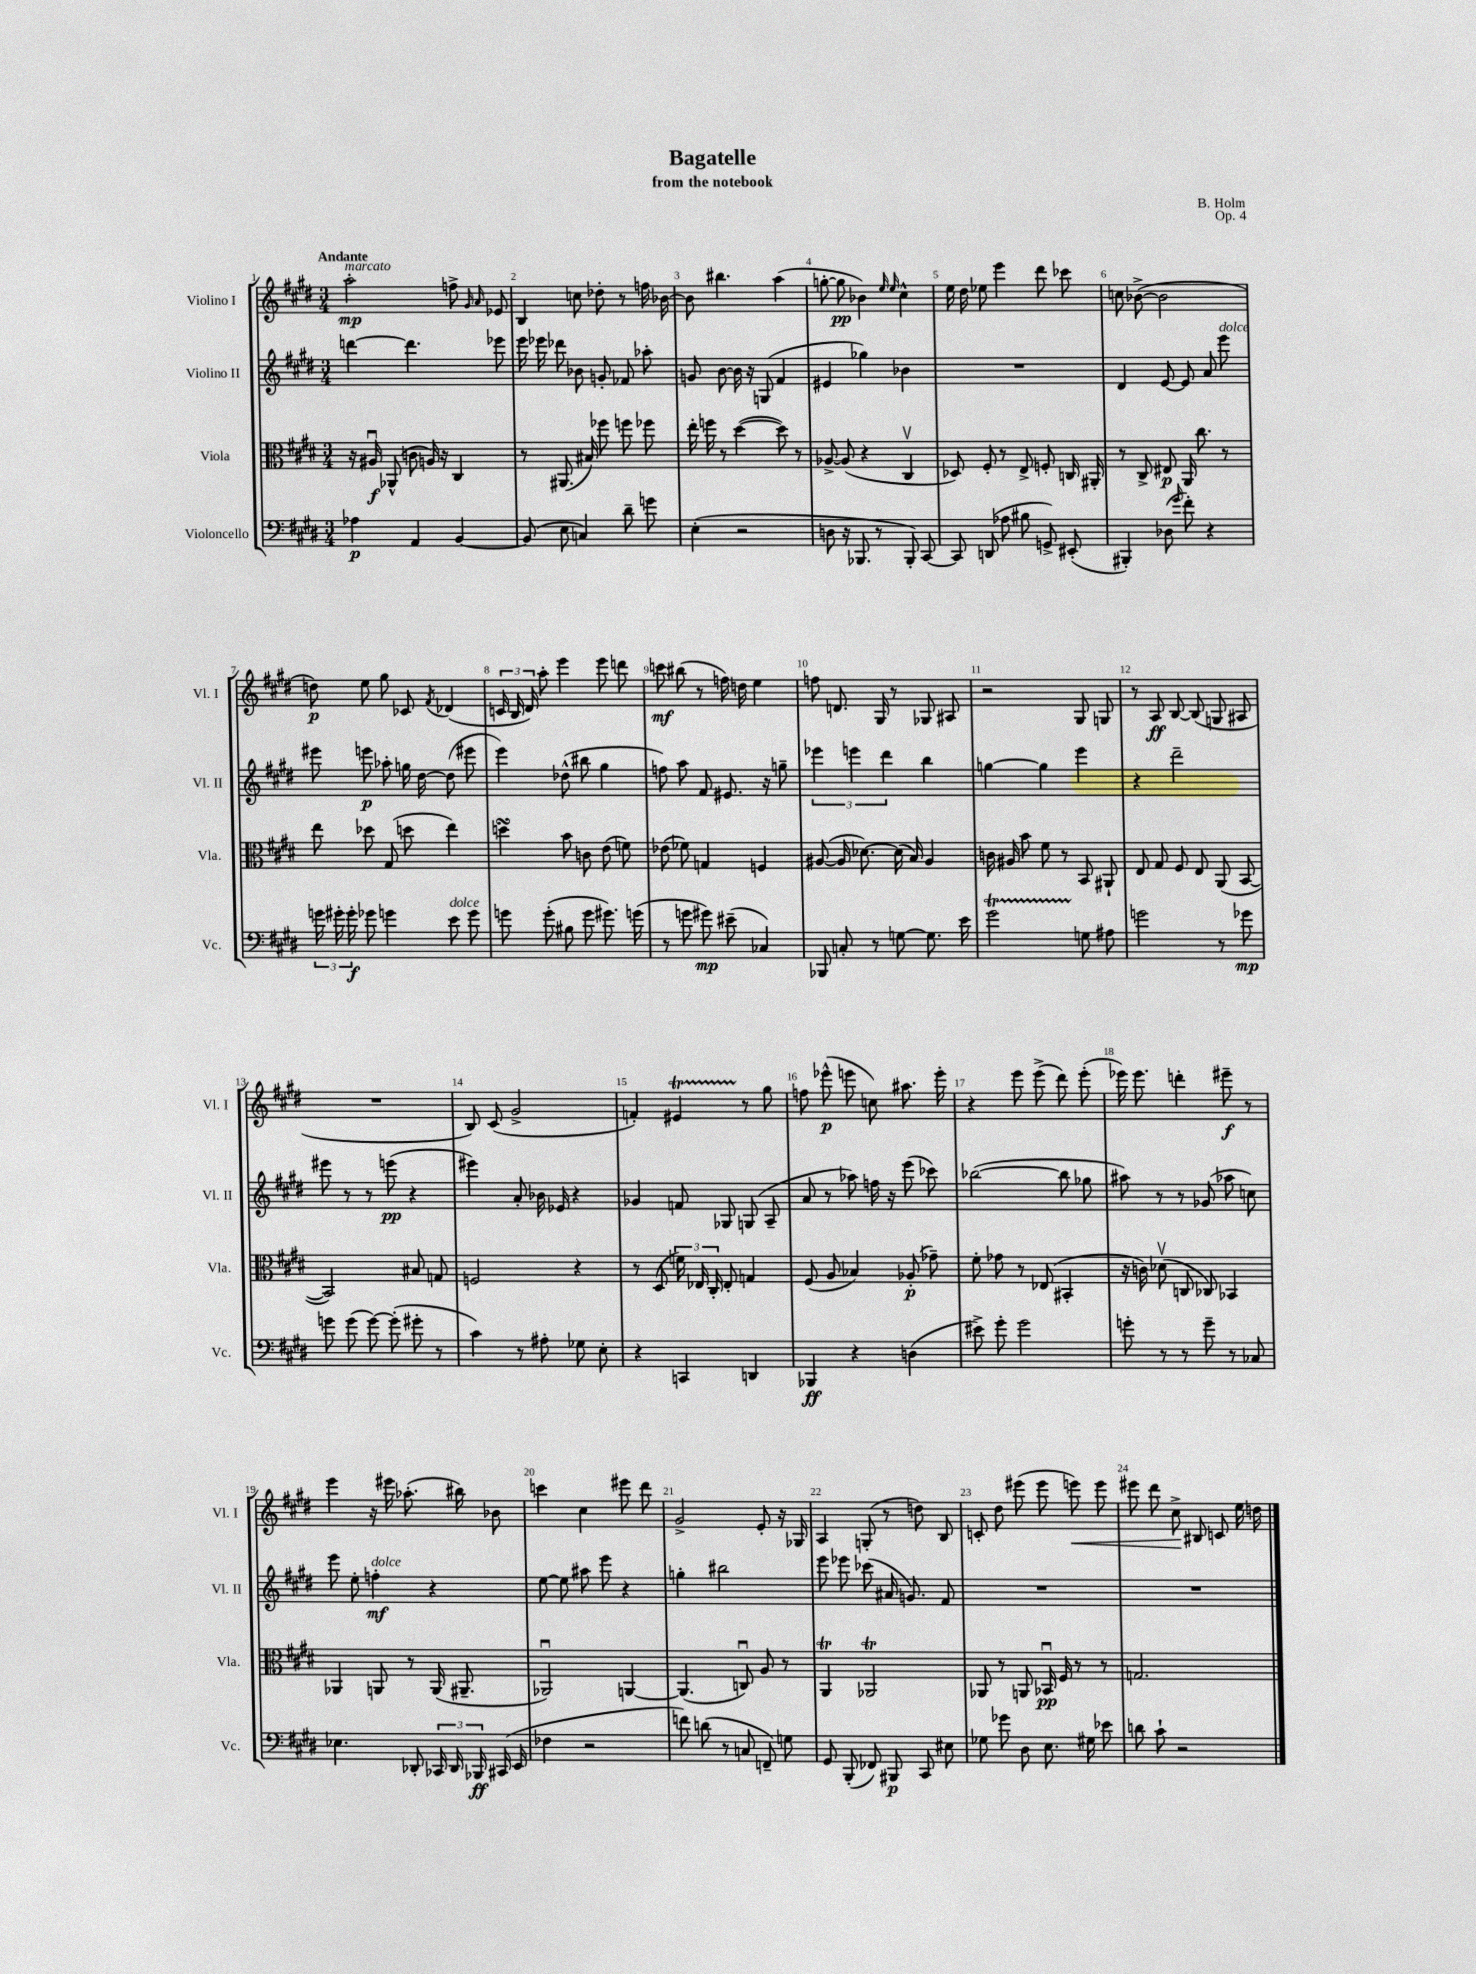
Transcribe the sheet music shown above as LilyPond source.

\header { title = "Bagatelle" composer = "B. Holm" subtitle = "from the notebook" opus = "Op. 4" }
<<
\new StaffGroup <<
\new Staff = "s0" \with { instrumentName = "Violino I" shortInstrumentName = "Vl. I" } {
    \clef treble \key e \major \numericTimeSignature \time 3/4 \tempo "Andante"
    \autoBeamOff a''2-.\mp^\markup { \italic "marcato" } f''8-> \grace { gis'16 a'16 } ees'8 |
    b4 c''8 des''8-. r8 f''16 bes'16~ |
    bes'8 bis''4. a''4( |
    g''8~-. g''8\pp bes'4) \grace { e''16 e''16 } cis''4-^ |
    e''16 dis''16 ees''8 e'''4 dis'''8 ces'''8 |
    c''8 bes'8~->( bes'2 |
    d''8\p) e''8 gis''8 ces'8 \acciaccatura { fis'8 } des'4( |
    \tuplet 3/2 { c'16 b16 dis'16) } a''8-. e'''4 e'''8 d'''8 |
    c'''8\mf bis''8( r8 f''16) d''16 e''4 |
    f''8 d'8. gis16 r8 ges8 ais8 |
    r2 gis8 g8 |
    r8 a8\ff b8~ b8( g8 ais8 |
    R2. |
    b8) cis'8( gis'2-> |
    f'4-.) eis'4\startTrillSpan r8\stopTrillSpan gis''8 |
    f''8 ees'''8-^\p( e'''8 c''8) ais''8. e'''16-. |
    r4 e'''8 e'''8->( dis'''8) e'''8-.( |
    ees'''16) ees'''8. d'''4-. eis'''8--\f r8 |
    e'''4 r16 eis'''16 aes''8.-.( bis''16) bes'8 |
    c'''4 cis''4 eis'''8 dis'''8 |
    gis'2-> e'8-. r16 ges16 |
    a4 g8-.( r8 d''8) b8 |
    c'8-. dis''8 eis'''8( eis'''8 e'''8\<) e'''8 |
    eis'''8 dis'''8 cis''8->\! bis8 c'8 e''16 d''16 \bar "|." |
}
\new Staff = "s1" \with { instrumentName = "Violino II" shortInstrumentName = "Vl. II" } {
    \clef treble \key e \major \numericTimeSignature \time 3/4
    \autoBeamOff d'''4~ d'''4. ees'''8 |
    e'''16 ees'''16 des'''8 bes'8 g'8-. fes'8 aes''8-. |
    g'8 b'8~ b'16 r16 g8( fis'4 |
    eis'4 ges''4) bes'4 |
    R2. |
    dis'4 e'8~ e'8 a'8 e'''8^\markup { \italic "dolce" } |
    eis'''8 e'''8\p aes''8-. g''16 dis''16~ dis''8( eis'''8 |
    e'''4) des''8-^( bis''8 gis''4 |
    f''8) a''8 fis'8 eis'8. r16 g''8-- |
    \tuplet 3/2 { ees'''4 e'''4 dis'''4 } b''4 |
    g''4~ g''4 e'''4 |
    r4 dis'''2-- |
    eis'''8 r8 r8 e'''8\pp( r4 |
    eis'''4) a'8-. bes'16 ees'16 r4 |
    ges'4 f'8 ges8 g8( a8-- |
    a'8 r8 aes''8) f''16 r16 e'''8( ces'''8) |
    bes''2~( bes''8 ges''8 |
    ais''8) r8 r8 ges'8( aes''8 c''8) |
    e'''8 e''8-. f''4-.\mf^\markup { \italic "dolce" } r4 |
    e''8~ e''8 ais''8 e'''8 r4 |
    g''4-. bis''2 |
    e'''8 ees'''8 ces'''8( ais'16 g'8.) fis'8 |
    R2. |
    R2. \bar "|." |
}
\new Staff = "s2" \with { instrumentName = "Viola" shortInstrumentName = "Vla." } {
    \clef alto \key e \major \numericTimeSignature \time 3/4
    \autoBeamOff r16 ais16\downbow\f aes,8-^( c'8 a16) r16 cis4 |
    r8 ais,8.( bis16) fes''8 f''8 fes''8 |
    e''16-. f''16 r8 dis''4~( dis''8) r8 |
    aes8~-> aes8( r4 cis4\upbow |
    des8) fis8-. r8 e8-> f8-. c16 ais,16-. |
    r8 cis8-> eis8\p a,16 cis''8. r8 |
    e''8 des''8 gis8( d''8 e''4) |
    d''4\turn b'8 c'8 e'8( f'8) |
    ees'8( fes'8) g4 f4 |
    ais8~( ais16 des'8.~) des'16( b16) ais4 |
    c'16 ais16 b'8 fis'8 r8 b,8 ais,8-! |
    e8 gis8 fis8 e8 a,8( b,8~ |
    b,2) bis8 g8 |
    f2 r4 |
    r8 dis8( \tuplet 3/2 { f'16) ees16 cis16-. } ees8-. g4 |
    fis8( a8 bes4) aes8-.\p( ges'8--) |
    fis'8-. ges'8 r8 ees8( bis,4-. |
    r16 c'16) des'8\upbow( c8 ces8) bes,4 |
    aes,4 a,8 r8 a,16( ais,8.-- |
    aes,2\downbow) a,4~ |
    a,4.( c8\downbow) a8 r8 |
    a,4\trill aes,2\trill |
    aes,8 r8 a,8 bes,16\downbow\pp fis16 r8 r8 |
    g2. \bar "|." |
}
\new Staff = "s3" \with { instrumentName = "Violoncello" shortInstrumentName = "Vc." } {
    \clef bass \key e \major \numericTimeSignature \time 3/4
    \autoBeamOff aes4\p a,4 b,4~ |
    b,8( e8 c4) dis'8-- g'8 |
    e4-.( r2 |
    d8 r16 bes,,8. r8 bes,,8-.) cis,8~ |
    cis,8 d,8( aes8 bis8 g,8->) eis,8-.( |
    bis,,4-.) des8( \grace { gis'16 } fis'8-.) r4 |
    \tuplet 3/2 { g'16 gis'16-. gis'16-.\f } ges'8 g'4 e'8^\markup { \italic "dolce" } g'8 |
    g'8 g'8-.( bis8 g'8 gis'8.) g'16( |
    r8 g'8 gis'8\mp) eis'8--( ces4) |
    bes,,8 c8-. r8 g8~ g8. e'16 |
    gis'2\startTrillSpan g8\stopTrillSpan ais8 |
    g'2 r8 ges'8\mp |
    g'8 g'8( g'8~) g'8-.( gis'8-. r8 |
    cis'4) r8 ais8-. ges8 e8-. |
    r4 c,4 d,4 |
    bes,,4\ff r4 d4( |
    eis'8->) gis'8-. gis'2 |
    g'8-. r8 r8 g'8-- r8 ces8 |
    ees4. des,8-. \tuplet 3/2 { ces,16 des,16 bes,,16\ff } cis,16( e,16 |
    fes4 r2 |
    f'8) d'8( r8 c8 f,8--) g8 |
    gis,8 b,,8-.( fes,8) bis,,8\p cis,8 eis8 |
    ges8 ges'8 dis8 e8. gis16 ees'8 |
    d'8 cis'8-! r2 \bar "|." |
}
>>
>>
\layout { \context { \Score \override BarNumber.break-visibility = ##(#f #t #t) barNumberVisibility = #all-bar-numbers-visible } }
